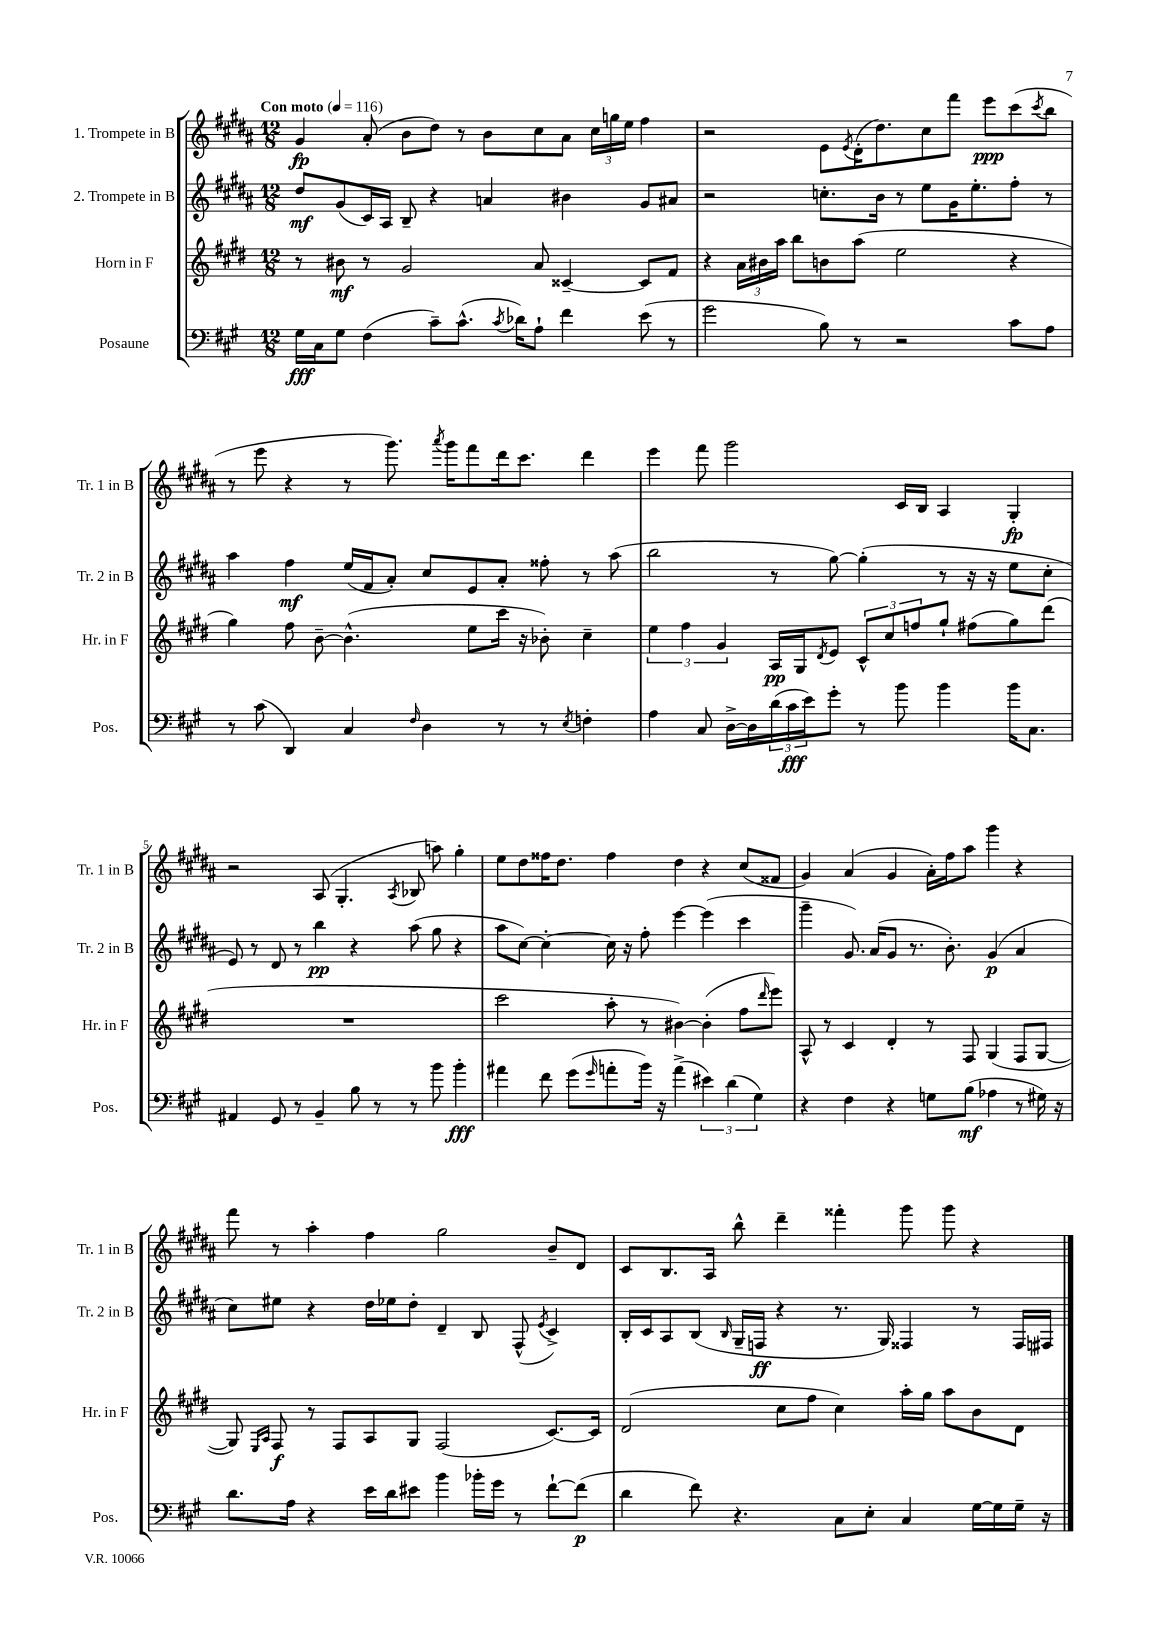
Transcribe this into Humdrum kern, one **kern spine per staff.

**kern	**dynam	**kern	**dynam	**kern	**dynam	**kern	**dynam
*part4	*part4	*part3	*part3	*part2	*part2	*part1	*part1
*staff4	*staff4	*staff3	*staff3	*staff2	*staff2	*staff1	*staff1
*I"Posaune	*	*I"Horn in F	*	*I"2. Trompete in B	*	*I"1. Trompete in B	*
*I'Pos.	*	*I'Hr. in F	*	*I'Tr. 2 in B	*	*I'Tr. 1 in B	*
*clefF4	*	*clefG2	*	*clefG2	*	*clefG2	*
*k[f#c#g#]	*	*k[f#c#g#d#]	*	*k[f#c#g#d#a#]	*	*k[f#c#g#d#a#]	*
*M12/8	*	*M12/8	*	*M12/8	*	*M12/8	*
*MM116	*	*MM116	*	*MM116	*	*MM116	*
=1	=1	=1	=1	=1	=1	=1	=1
!	!	!	!	!	!	!LO:TX:a:B:t=Con moto	!
16G#\LL	fff	8r	.	8dd#/L	mf	4g#/	fp
16C#\J	.	.	.	.	.	.	.
8G#\J	.	8b#X\	mf	(8g#/	.	.	.
(4F#\	.	8r	.	16c#/L)	.	(8a#'/	.
.	.	.	.	16A#/JJ	.	.	.
.	.	2g#/	.	8B~/	.	8b\L	.
8c#~\L)	.	.	.	4r	.	8dd#\J)	.
(8.c#^^\J	.	.	.	.	.	8r	.
.	.	.	.	4an/	.	8b\L	.
8qc#/	.	.	.	.	.	.	.
16d-X\KL)	.	.	.	.	.	.	.
8A`\J	.	8a/	.	.	.	8cc#\	.
4f#\	.	[4c##X~/	.	4b#X\	.	8a#\J	.
.	.	.	.	.	.	24cc#\LL	.
.	.	.	.	.	.	24ggn\	.
.	.	.	.	.	.	24ee\JJ	.
(8e\	.	8c##/L]	.	8g#/L	.	4ff#\	.
8r	.	8f#/J	.	8a#X/J	.	.	.
=2	=2	=2	=2	=2	=2	=2	=2
2g#\	.	4r	.	2r	.	2r	.
.	.	24a\LL	.	.	.	.	.
.	.	24b#X\	.	.	.	.	.
.	.	24aa\JJ	.	.	.	.	.
.	.	8bb\L	.	.	.	.	.
8B\)	.	8bn\	.	8.ccn'\L	.	8e\L	.
.	.	.	.	.	.	8qe/	.
8r	.	(8aa\J	.	.	.	(16d#'\K	.
.	.	.	.	16b\Jk	.	8.dd#\)	.
2r	.	2ee\	.	8r	.	.	.
.	.	.	.	8ee\L	.	8cc#\	.
.	.	.	.	16g#\K	.	8fff#\J	.
.	.	.	.	8.ee'\	.	.	.
.	.	.	.	.	.	8eee\L	ppp
8c#\L	.	4r	.	8ff#'\J	.	(8ccc#\	.
.	.	.	.	.	.	8qccc#/	.
8A\J	.	.	.	8r	.	8bb\J	.
!!LO:LB:g=z
=3	=3	=3	=3	=3	=3	=3	=3
8r	.	4gg#\)	.	4aa#\	.	8r	.
(8c#\	.	.	.	.	.	8eee\	.
4DD/)	.	8ff#\	.	4ff#\	mf	4r	.
.	.	[8b~\	.	.	.	.	.
4C#/	.	(4.b^^\]	.	(16ee/LL	.	8r	.
.	.	.	.	16f#/J	.	.	.
.	.	.	.	8a#'/J)	.	8.ggg#\)	.
16qqF#/	.	.	.	.	.	.	.
4D\	.	.	.	8cc#/L	.	.	.
.	.	.	.	.	.	8qaaa#/	.
.	.	.	.	.	.	16ggg#\KL	.
.	.	8ee\L	.	8e/	.	8fff#\	.
8r	.	16ccc#\Jk	.	8a#'/J	.	16ddd#\k	.
.	.	16r	.	.	.	8.ccc#\J	.
8r	.	8b-X'\)	.	8ff##X'\	.	.	.
8qE/	.	.	.	.	.	.	.
4Fn'\	.	4cc#~\	.	8r	.	4ddd#\	.
.	.	.	.	(8aa#\	.	.	.
=4	=4	=4	=4	=4	=4	=4	=4
4A\	.	6ee\	.	2bb\	.	4eee\	.
.	.	6ff#\	.	.	.	.	.
8C#/	.	.	.	.	.	8fff#\	.
.	.	6g#/	.	.	.	.	.
[16D^\LL	.	.	.	.	.	2ggg#\	.
16D\]	.	.	.	.	.	.	.
(24d\	.	16A/LL	pp	8r	.	.	.
24c#\	fff	.	.	.	.	.	.
.	.	16G#/J	.	.	.	.	.
24e\J)	.	.	.	.	.	.	.
.	.	8qd#/	.	.	.	.	.
8g#'\J	.	8e/J	.	[8gg#\)	.	.	.
8r	.	12c#^^/L	.	(4gg#'\]	.	.	.
.	.	12cc#/	.	.	.	.	.
8b\	.	.	.	.	.	16c#/LL	.
.	.	12ffn/	.	.	.	.	.
.	.	.	.	.	.	16B/JJ	.
4b\	.	8gg#`/J	.	8r	.	4A#/	.
.	.	(8ff#X\L	.	16r	.	.	.
.	.	.	.	16r	.	.	.
16b\KL	.	8gg#\)	.	8ee\L	.	4G#'/	fp
8.C#\J	.	.	.	.	.	.	.
.	.	(8ddd#\J	.	8cc#'\J	.	.	.
!!LO:LB:g=z
=5	=5	=5	=5	=5	=5	=5	=5
4AA#X/	.	1.r	.	8e/)	.	2r	.
.	.	.	.	8r	.	.	.
8GG#/	.	.	.	8d#/	.	.	.
8r	.	.	.	8r	.	.	.
4BB~/	.	.	.	4bb\	pp	(8A#/	.
.	.	.	.	.	.	4.G#'/	.
8B\	.	.	.	4r	.	.	.
8r	.	.	.	.	.	.	.
.	.	.	.	.	.	8qA#/	.
8r	.	.	.	(8aa#\	.	8B-X/	.
8b\	.	.	.	8gg#\	.	8aan\)	.
4b'\	fff	.	.	4r	.	4gg#'\	.
=6	=6	=6	=6	=6	=6	=6	=6
4a#X\	.	2ccc#\	.	8aa#\L	.	8ee\L	.
.	.	.	.	[8cc#\J)	.	8dd#\	.
8f#\	.	.	.	4cc#'\_	.	16ff##X\K	.
.	.	.	.	.	.	8.dd#\J	.
(8g#\L	.	.	.	.	.	.	.
16qqg#/	.	.	.	.	.	.	.
8an'\	.	8aa'\	.	16cc#\]	.	4ff##\	.
.	.	.	.	16r	.	.	.
16b\Jk)	.	8r	.	8ff#'\	.	.	.
16r	.	.	.	.	.	.	.
(4a^\	.	[4b#X\)	.	[4eee\	.	4dd#\	.
6e#X\)	.	(4b#'\]	.	(4eee\]	.	4r	.
(6d\	.	.	.	.	.	.	.
.	.	8ff#\L	.	4ccc#\	.	(8cc#/L	.
6G#\)	.	.	.	.	.	.	.
.	.	16qqddd#/	.	.	.	.	.
.	.	8eee\J)	.	.	.	8f##X/J	.
=7	=7	=7	=7	=7	=7	=7	=7
4r	.	8A^^/	.	4ggg#~\	.	4g#/)	.
.	.	8r	.	.	.	.	.
4F#\	.	4c#/	.	8.g#/)	.	(4a#/	.
.	.	.	.	(16a#/KL	.	.	.
4r	.	4d#'/	.	8g#/J	.	4g#/	.
.	.	.	.	8.r	.	.	.
8Gn\L	.	8r	.	.	.	16a#'\LL)	.
.	.	.	.	8.b'\)	.	16ff#\J	.
(8B\J	mf	8F#/	.	.	.	8aa#\J	.
4A-X\	.	(4G#/	.	(4g#/	p	4ggg#\	.
8r	.	8F#/L	.	4a#/	.	4r	.
16G#X\)	.	[8G#/J	.	.	.	.	.
16r	.	.	.	.	.	.	.
!!LO:LB:g=z
=8	=8	=8	=8	=8	=8	=8	=8
8.d\L	.	8G#/])	.	8cc#\L)	.	8fff#\	.
.	.	16qqE/LL	.	.	.	.	.
.	.	16qqA/JJ	.	.	.	.	.
.	.	8F#/	f	8ee#X\J	.	8r	.
16A\Jk	.	.	.	.	.	.	.
4r	.	8r	.	4r	.	4aa#'\	.
.	.	8F#/L	.	.	.	.	.
16e\LL	.	8A/	.	16dd#\LL	.	4ff#\	.
16d\J	.	.	.	16ee-X\J	.	.	.
8e#X\J	.	8G#/J	.	8dd#'\J	.	.	.
4b\	.	(2F#/	.	4d#~/	.	2gg#\	.
16b-X'\LL	.	.	.	8B/	.	.	.
16g#\JJ	.	.	.	.	.	.	.
8r	.	.	.	(8F#^^/	.	.	.
.	.	.	.	8qe/	.	.	.
[8f#`\L	.	[8.c#/L)	.	4c#^/)	.	8b~/L	.
(8f#\J]	p	.	.	.	.	8d#/J	.
.	.	16c#/Jk]	.	.	.	.	.
=9	=9	=9	=9	=9	=9	=9	=9
4d\	.	(2d#/	.	16B'/LL	.	8c#/L	.
.	.	.	.	16c#/J	.	.	.
.	.	.	.	8A#/	.	8.B/	.
8f#\)	.	.	.	(8B/J	.	.	.
.	.	.	.	.	.	16A#/Jk	.
.	.	.	.	16qqB/	.	.	.
4.r	.	.	.	16G#~/LL	.	8bb^^\	.
.	.	.	.	16Fn/JJ	ff	.	.
.	.	8cc#\L	.	4r	.	4ddd#~\	.
.	.	8ff#\J	.	.	.	.	.
8C#\L	.	4cc#\)	.	8.r	.	4fff##X'\	.
8E'\J	.	.	.	.	.	.	.
.	.	.	.	16G#/)	.	.	.
4C#/	.	16aa'\LL	.	4F##X/	.	8ggg#\	.
.	.	16gg#\JJ	.	.	.	.	.
.	.	8aa\L	.	.	.	8ggg#\	.
[16G#\LL	.	8b\	.	8r	.	4r	.
16G#\]	.	.	.	.	.	.	.
16G#~\JJ	.	8d#\J	.	16F##/LL	.	.	.
16r	.	.	.	16F#X/JJ	.	.	.
==	==	==	==	==	==	==	==
*-	*-	*-	*-	*-	*-	*-	*-
